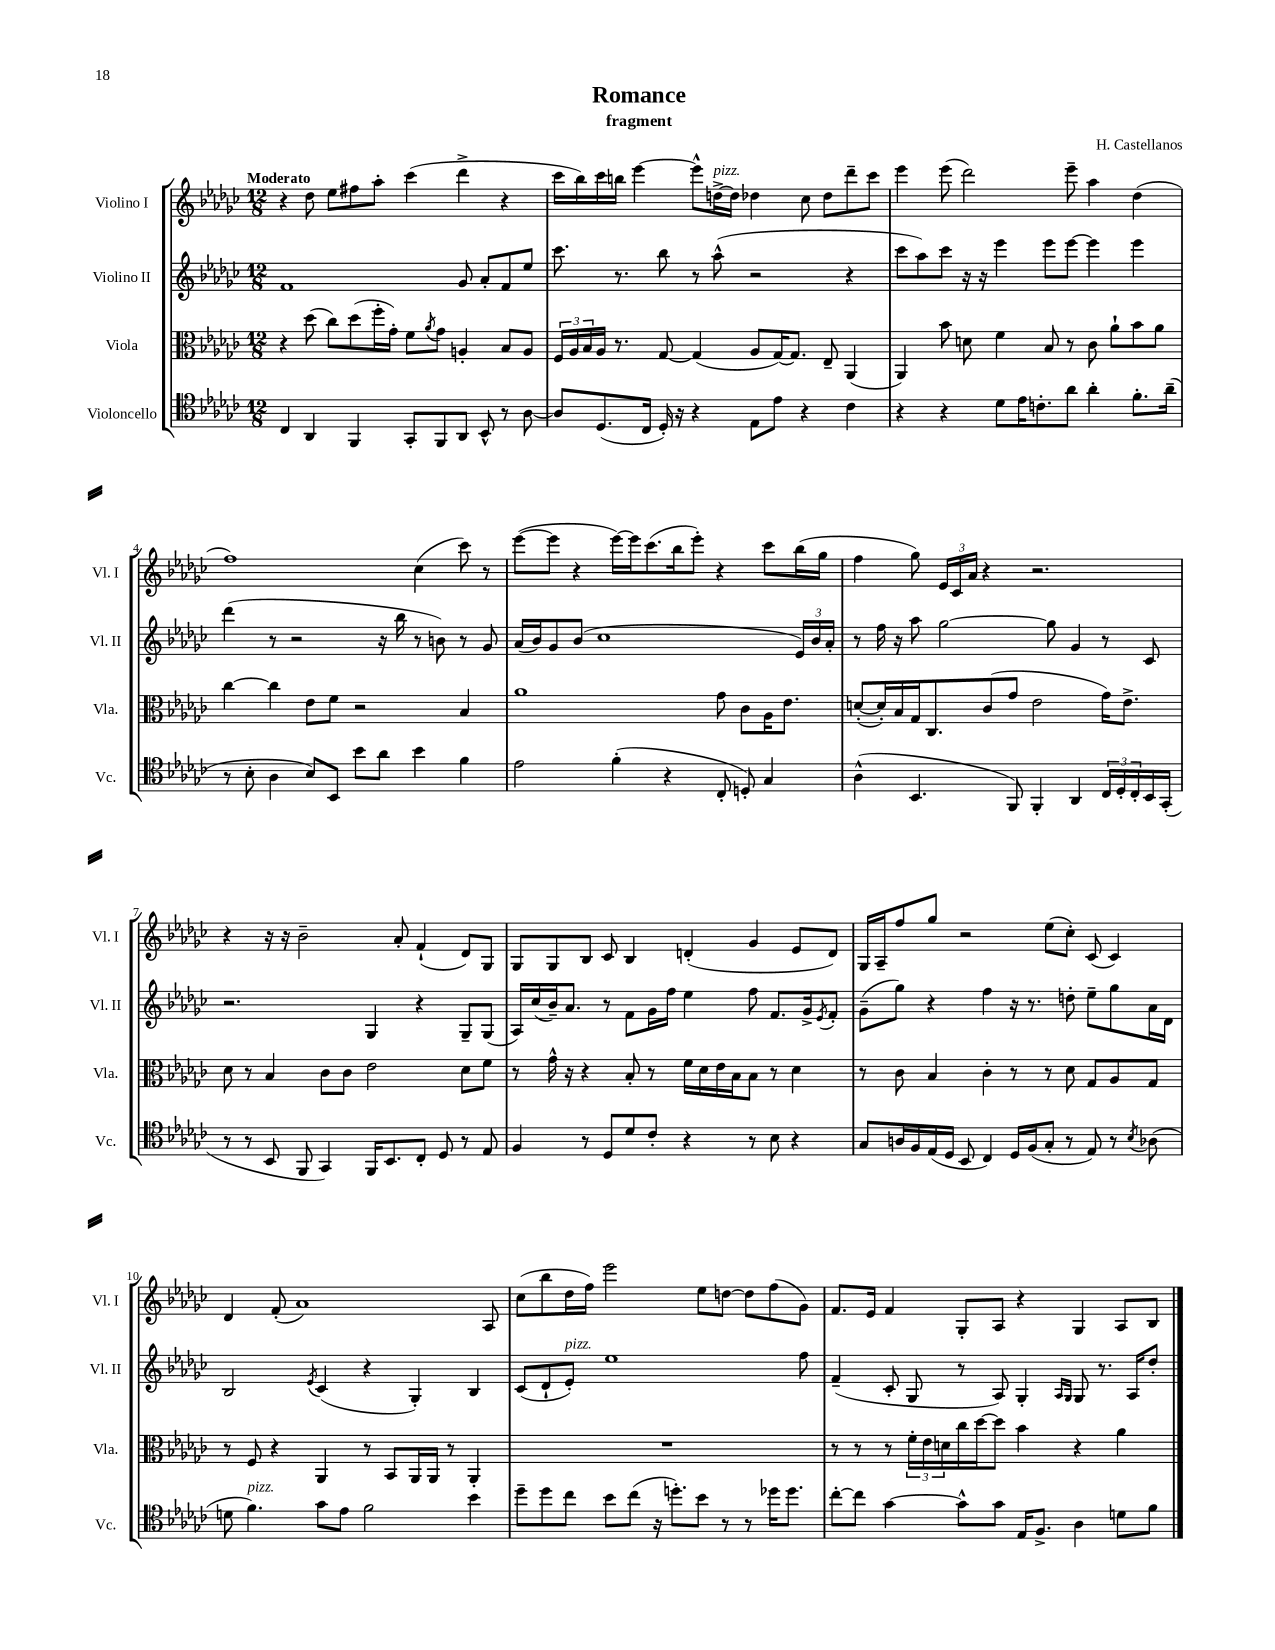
\header { title = "Romance" composer = "H. Castellanos" subtitle = "fragment" }
<<
\new StaffGroup <<
\new Staff = "s0" \with { instrumentName = "Violino I" shortInstrumentName = "Vl. I" } {
    \clef treble \key ges \major \numericTimeSignature \time 12/8 \tempo "Moderato"
    r4 des''8 ees''8 fis''8 aes''8-. ces'''4( des'''4-> r4 |
    ces'''16 bes''16) ces'''16 b''16 ees'''4~ ees'''8-^ d''16~->^\markup { \italic "pizz." } d''16 des''4 ces''8 des''8 des'''8-- ces'''8 |
    ees'''4 ees'''8( des'''2) ees'''8-- aes''4 des''4( |
    f''1) ces''4( ces'''8) r8 |
    ees'''8~( ees'''8 r4 ees'''16~) ees'''16 ces'''8.( bes''16 ees'''8-.) r4 ces'''8 bes''16( ges''16 |
    f''4 ges''8) \tuplet 3/2 { ees'16 ces'16 aes'16 } r4 r2. |
    r4 r16 r16 bes'2-- aes'8-. f'4-!( des'8) ges8 |
    ges8 ges8 bes8 ces'8 bes4 d'4-.( ges'4 ees'8 d'8) |
    ges16 aes16-- f''8 ges''8 r2 ees''8( ces''8-.) ces'8( ces'4) |
    des'4 f'8-.( aes'1) aes8 |
    ces''8( bes''8 des''16 f''16) ees'''2 ees''8 d''8~ d''8 f''8( ges'8) |
    f'8. ees'16 f'4 ges8-. aes8 r4 ges4 aes8 bes8 \bar "|." |
}
\new Staff = "s1" \with { instrumentName = "Violino II" shortInstrumentName = "Vl. II" } {
    \clef treble \key ges \major \numericTimeSignature \time 12/8
    f'1 ges'8 aes'8-. f'8 ees''8 |
    ces'''8. r8. bes''8 r8 aes''8-^( r2 r4 |
    ces'''8 aes''8) ces'''8 r16 r16 ees'''4 ees'''8 ees'''8~ ees'''4 ees'''4 |
    des'''4( r8 r2 r16 bes''16 r8 b'8) r8 ges'8 |
    aes'16( bes'16) ges'8 bes'8( ces''1 \tuplet 3/2 { ees'16) bes'16 aes'16-. } |
    r8 f''16 r16 aes''8 ges''2~ ges''8 ges'4 r8 ces'8 |
    r2. ges4 r4 ges8-- ges8( |
    aes16) ces''16( bes'16--) aes'8. r8 f'8 ges'16 f''16 ees''4 f''8 f'8. ges'16-> \acciaccatura { ees'8 } f'8-. |
    ges'8--( ges''8) r4 f''4 r16 r8. d''8-. ees''8-- ges''8 aes'16 des'16 |
    bes2 \acciaccatura { ees'8 } ces'4( r4 ges4-.) bes4 |
    ces'8( des'8-! ees'8-.^\markup { \italic "pizz." }) ees''1 f''8 |
    f'4--( ces'8-. ges8 r8 aes8) ges4-. \grace { aes16 ges16 } ges8 r8. aes16 des''8-. \bar "|." |
}
\new Staff = "s2" \with { instrumentName = "Viola" shortInstrumentName = "Vla." } {
    \clef alto \key ges \major \numericTimeSignature \time 12/8
    r4 des''8( ces''8) des''8( f''16-. ges'16-.) f'8 \acciaccatura { aes'8 } ges'8 a4-. bes8 a8 |
    \tuplet 3/2 { f16 aes16 bes16 } aes16 r8. ges8~ ges4( aes8 ges16~) ges8. ees8-- aes,4( |
    aes,4) bes'8 d'8 f'4 bes8 r8 ces'8 aes'8-! bes'8 aes'8 |
    ces''4~ ces''4 ees'8 f'8 r2 bes4 |
    aes'1 ges'8 ces'8 aes16 ees'8. |
    d'8~-.( d'16-.) bes16 ges16 ces8. ces'8( ges'8 ees'2 ges'16) ees'8.-> |
    des'8 r8 bes4 ces'8 ces'8 ees'2 des'8 f'8 |
    r8 ges'16-^ r16 r4 bes8-. r8 f'16 des'16 ees'16 bes16 bes8 r8 des'4 |
    r8 ces'8 bes4 ces'4-. r8 r8 des'8 ges8 aes8 ges8 |
    r8 f8 r4 aes,4 r8 bes,8 aes,16 aes,16 r8 aes,4-. |
    R1. |
    r8 r8 r8 \tuplet 3/2 { f'16-. ees'16 d'16 } ces''16 des''16~ des''8 bes'4 r4 aes'4 \bar "|." |
}
\new Staff = "s3" \with { instrumentName = "Violoncello" shortInstrumentName = "Vc." } {
    \clef tenor \key ges \major \numericTimeSignature \time 12/8
    ces4 aes,4 f,4 ges,8-. f,8 aes,8 bes,8-^ r8 aes8~ |
    aes8 des8.( ces16 des16-.) r16 r4 ees8 ees'8 r4 ces'4 |
    r4 r4 des'8 ees'16 c'8.-. aes'8 aes'4-. f'8.-. aes'16--( |
    r8 bes8-. aes4 bes8) bes,8 bes'8 aes'8 bes'4 f'4 |
    ees'2 f'4-.( r4 ces8-. d8-.) ges4 |
    aes4-^( bes,4. f,8) f,4-. aes,4 \tuplet 3/2 { ces16 des16-. ces16-. } bes,16 ges,16-.( |
    r8 r8 bes,8 f,8 ges,4) f,16 bes,8. ces8-. des8 r8 ees8 |
    f4 r8 des8 des'8 ces'8-. r4 r8 bes8 r4 |
    ges8 a16 f16 ees16( des16 bes,8 ces4) des16 f16( ges8-. r8 ees8) r8 \acciaccatura { bes8 } aes8( |
    d'8 f'4.^\markup { \italic "pizz." }) ges'8 ees'8 f'2 bes'4 |
    des''8-- des''8 ces''8 bes'8 ces''8( r16 d''8.-.) bes'8 r8 r8 des''16 des''8. |
    ces''8~-. ces''8 ges'4~ ges'8-^ ges'8 ees16 f8.-> aes4 d'8 f'8 \bar "|." |
}
>>
>>
